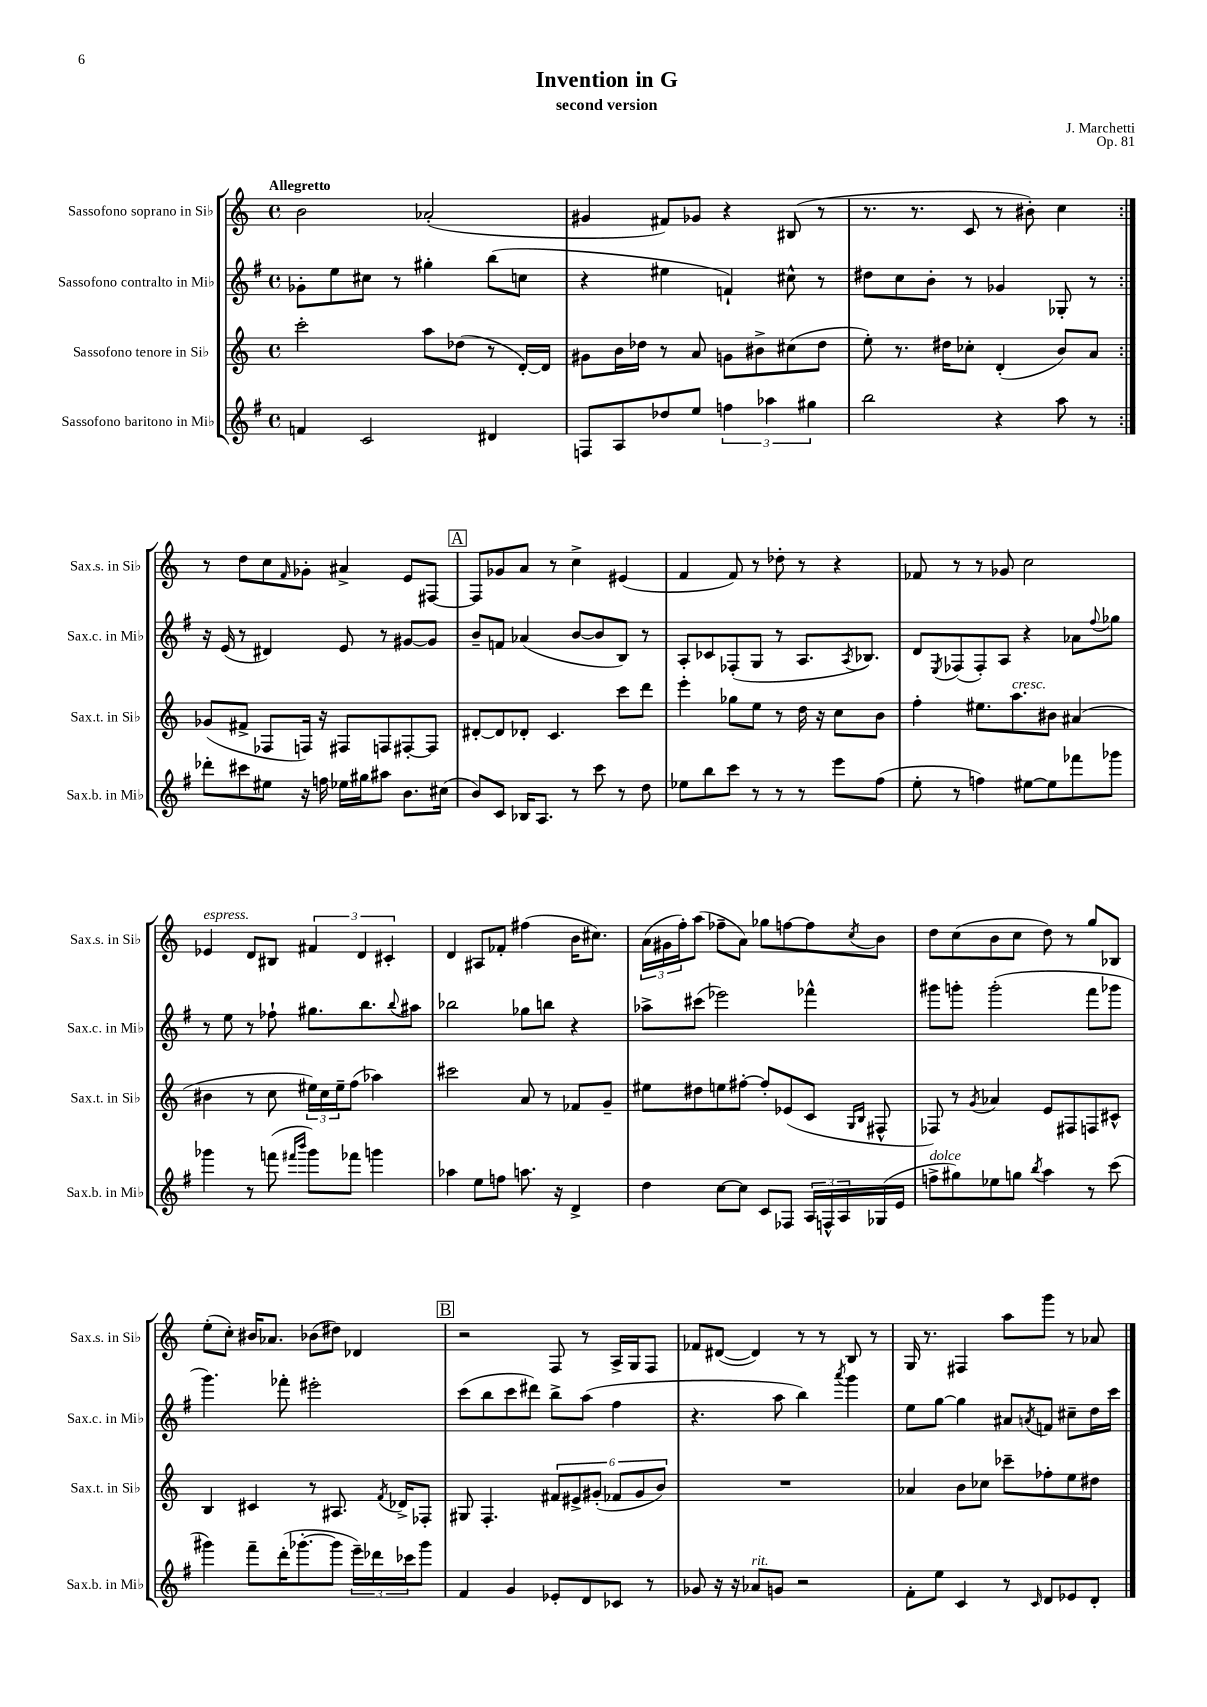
\header { title = "Invention in G" composer = "J. Marchetti" subtitle = "second version" opus = "Op. 81" }
<<
\new StaffGroup <<
\new Staff = "s0" \with { instrumentName = "Sassofono soprano in Sib" shortInstrumentName = "Sax.s. in Sib" } {
    \clef treble \key c \major \defaultTimeSignature \time 4/4 \tempo "Allegretto"
    \repeat volta 2 { b'2 aes'2-.( |
    gis'4 fis'8) ges'8 r4 bis8( r8 |
    r8. r8. c'8 r8 bis'8-.) c''4 | }
    r8 d''8 c''8 \grace { f'16 } ges'8-. ais'4-> e'8 fis8~ |
    \mark \markup { \box "A" } fis8 ges'8 a'8 r8 c''4-> eis'4( |
    f'4 f'8) r8 des''8-. r8 r4 |
    fes'8 r8 r8 ges'8 c''2 |
    ees'4^\markup { \italic "espress." } d'8 bis8 \tuplet 3/2 { fis'4 d'4 cis'4-. } |
    d'4 ais8 fes'8-. fis''4( b'16 cis''8.) |
    \tuplet 3/2 { a'16( gis'16 f''16-.) } a''8( fes''8-- a'8) ges''8 f''8~ f''8 \acciaccatura { c''8 } b'8 |
    d''8 c''8( b'8 c''8 d''8) r8 g''8 bes8 |
    e''8-.( c''8-.) bis'16 aes'8. bes'8( dis''8) des'4 |
    \mark \markup { \box "B" } r2 f8 r8 a16-> g16 f8 |
    fes'8 dis'8~( dis'4) r8 r8 b8 r8 |
    g16 r8. fis4 a''8 g'''8 r8 aes'8 \bar "|." |
}
\new Staff = "s1" \with { instrumentName = "Sassofono contralto in Mib" shortInstrumentName = "Sax.c. in Mib" } {
    \clef treble \key g \major \defaultTimeSignature \time 4/4
    \repeat volta 2 { ges'8-. e''8 cis''8 r8 gis''4-. b''8( c''8 |
    r4 eis''4 f'4-!) cis''8-^ r8 |
    dis''8 c''8 b'8-. r8 ges'4 ges8-. r8 | }
    r16 e'16( r8 dis'4) e'8 r8 gis'8~ gis'8 |
    \mark \markup { \box "A" } b'8-- f'8 aes'4( b'8~ b'8 b8) r8 |
    a8-. ces'8 fes8-.( g8 r8 a8. \acciaccatura { a8 } bes8.) |
    d'8 \acciaccatura { e8 } fes8( fes8-.) a8 r4 aes'8 \appoggiatura { fis''8 } ges''8 |
    r8 e''8 r8 fes''8-! gis''8. b''8. \appoggiatura { b''8 } ais''8 |
    bes''2 ges''8 b''8 r4 |
    aes''8-> cis'''8( ees'''2) fes'''4-^ |
    gis'''8 g'''8-. g'''2-.( fis'''8 ges'''8 |
    g'''4.) fes'''8-. eis'''2-. |
    \mark \markup { \box "B" } c'''8( b''8 c'''8 dis'''8) b''8-> a''8( fis''4 |
    r4. a''8 b''4) \acciaccatura { a'''8 } g'''4 |
    e''8 g''8~ g''4 ais'8 \acciaccatura { a'8 } f'8 cis''8-- d''16 c'''16 \bar "|." |
}
\new Staff = "s2" \with { instrumentName = "Sassofono tenore in Sib" shortInstrumentName = "Sax.t. in Sib" } {
    \clef treble \key c \major \defaultTimeSignature \time 4/4
    \repeat volta 2 { c'''2-. a''8 des''8( r8 d'16~-.) d'16 |
    gis'8 b'16 des''16 r8 a'8 g'8 bis'8-> cis''8( des''8 |
    e''8-.) r8. dis''16 ces''8-. d'4-.( b'8) a'8 | }
    ges'8( fis'8-> fes8 f16) r16 fis8 f8 fis8~-. fis8 |
    \mark \markup { \box "A" } dis'8~-. dis'8 des'8-. c'4. c'''8 d'''8 |
    e'''4-. ges''8 e''8 r8 d''16 r16 c''8 b'8 |
    f''4-. eis''8. a''8.^\markup { \italic "cresc." } bis'8 ais'4( |
    bis'4 r8 c''8 \tuplet 3/2 { eis''16) c''16 eis''16-- } f''8( aes''4) |
    cis'''2 a'8 r8 fes'8 g'8-- |
    eis''8 dis''8 e''8 fis''8~-. fis''8-. ees'8( c'8 \grace { g16 b16 } fis8-^ |
    fes8) r8 \acciaccatura { g'8 } aes'4 e'8 fis8 f8 cis'8-^ |
    b4 cis'4 r8 ais8. \acciaccatura { f'8 } des'16-> fes8-. |
    \mark \markup { \box "B" } gis8 f4.-. \tuplet 6/4 { fis'8 eis'8-> gis'8-.( fes'8 gis'8 b'8) } |
    R1 |
    aes'4 b'8 ces''8 ces'''8-- fes''8-. e''8 dis''8 \bar "|." |
}
\new Staff = "s3" \with { instrumentName = "Sassofono baritono in Mib" shortInstrumentName = "Sax.b. in Mib" } {
    \clef treble \key g \major \defaultTimeSignature \time 4/4
    \repeat volta 2 { f'4 c'2 dis'4 |
    f8 a8 des''8 e''8 \tuplet 3/2 { f''4 aes''4 gis''4 } |
    b''2 r4 a''8 r8 | }
    des'''8-. cis'''8 eis''8 r16 f''16 ees''16 gis''16 ais''8 b'8. cis''16( |
    \mark \markup { \box "A" } b'8) c'8 bes16 a8. r8 c'''8 r8 d''8 |
    ees''8 b''8 c'''8 r8 r8 r8 e'''8 fis''8( |
    e''8-. r8 f''4) eis''8~ eis''8 fes'''8 ges'''8 |
    ges'''4 r8 f'''8( \grace { fis'''16 b'''16 } ges'''8) fes'''8 g'''4 |
    aes''4 e''8 f''8 a''8. r16 d'4-> |
    d''4 c''8~ c''8 c'8 fes8 \tuplet 3/2 { a16 f16-^ a16 } ges16( e'16 |
    f''8->^\markup { \italic "dolce" } gis''8) ees''8 g''8 \acciaccatura { b''8 } a''4 r8 c'''8( |
    gis'''4) fis'''8-- d'''16-.( ges'''8.~-. ges'''8 \tuplet 3/2 { e'''16--) des'''16 ces'''16 } ges'''8 |
    \mark \markup { \box "B" } fis'4 g'4 ees'8-. d'8 ces'8 r8 |
    ges'8 r16 r16 aes'8^\markup { \italic "rit." } g'8 r2 |
    fis'8-. e''8 c'4 r8 \grace { c'16 } d'8 ees'8 d'8-. \bar "|." |
}
>>
>>
\layout { \context { \Score \remove "Bar_number_engraver" } }
